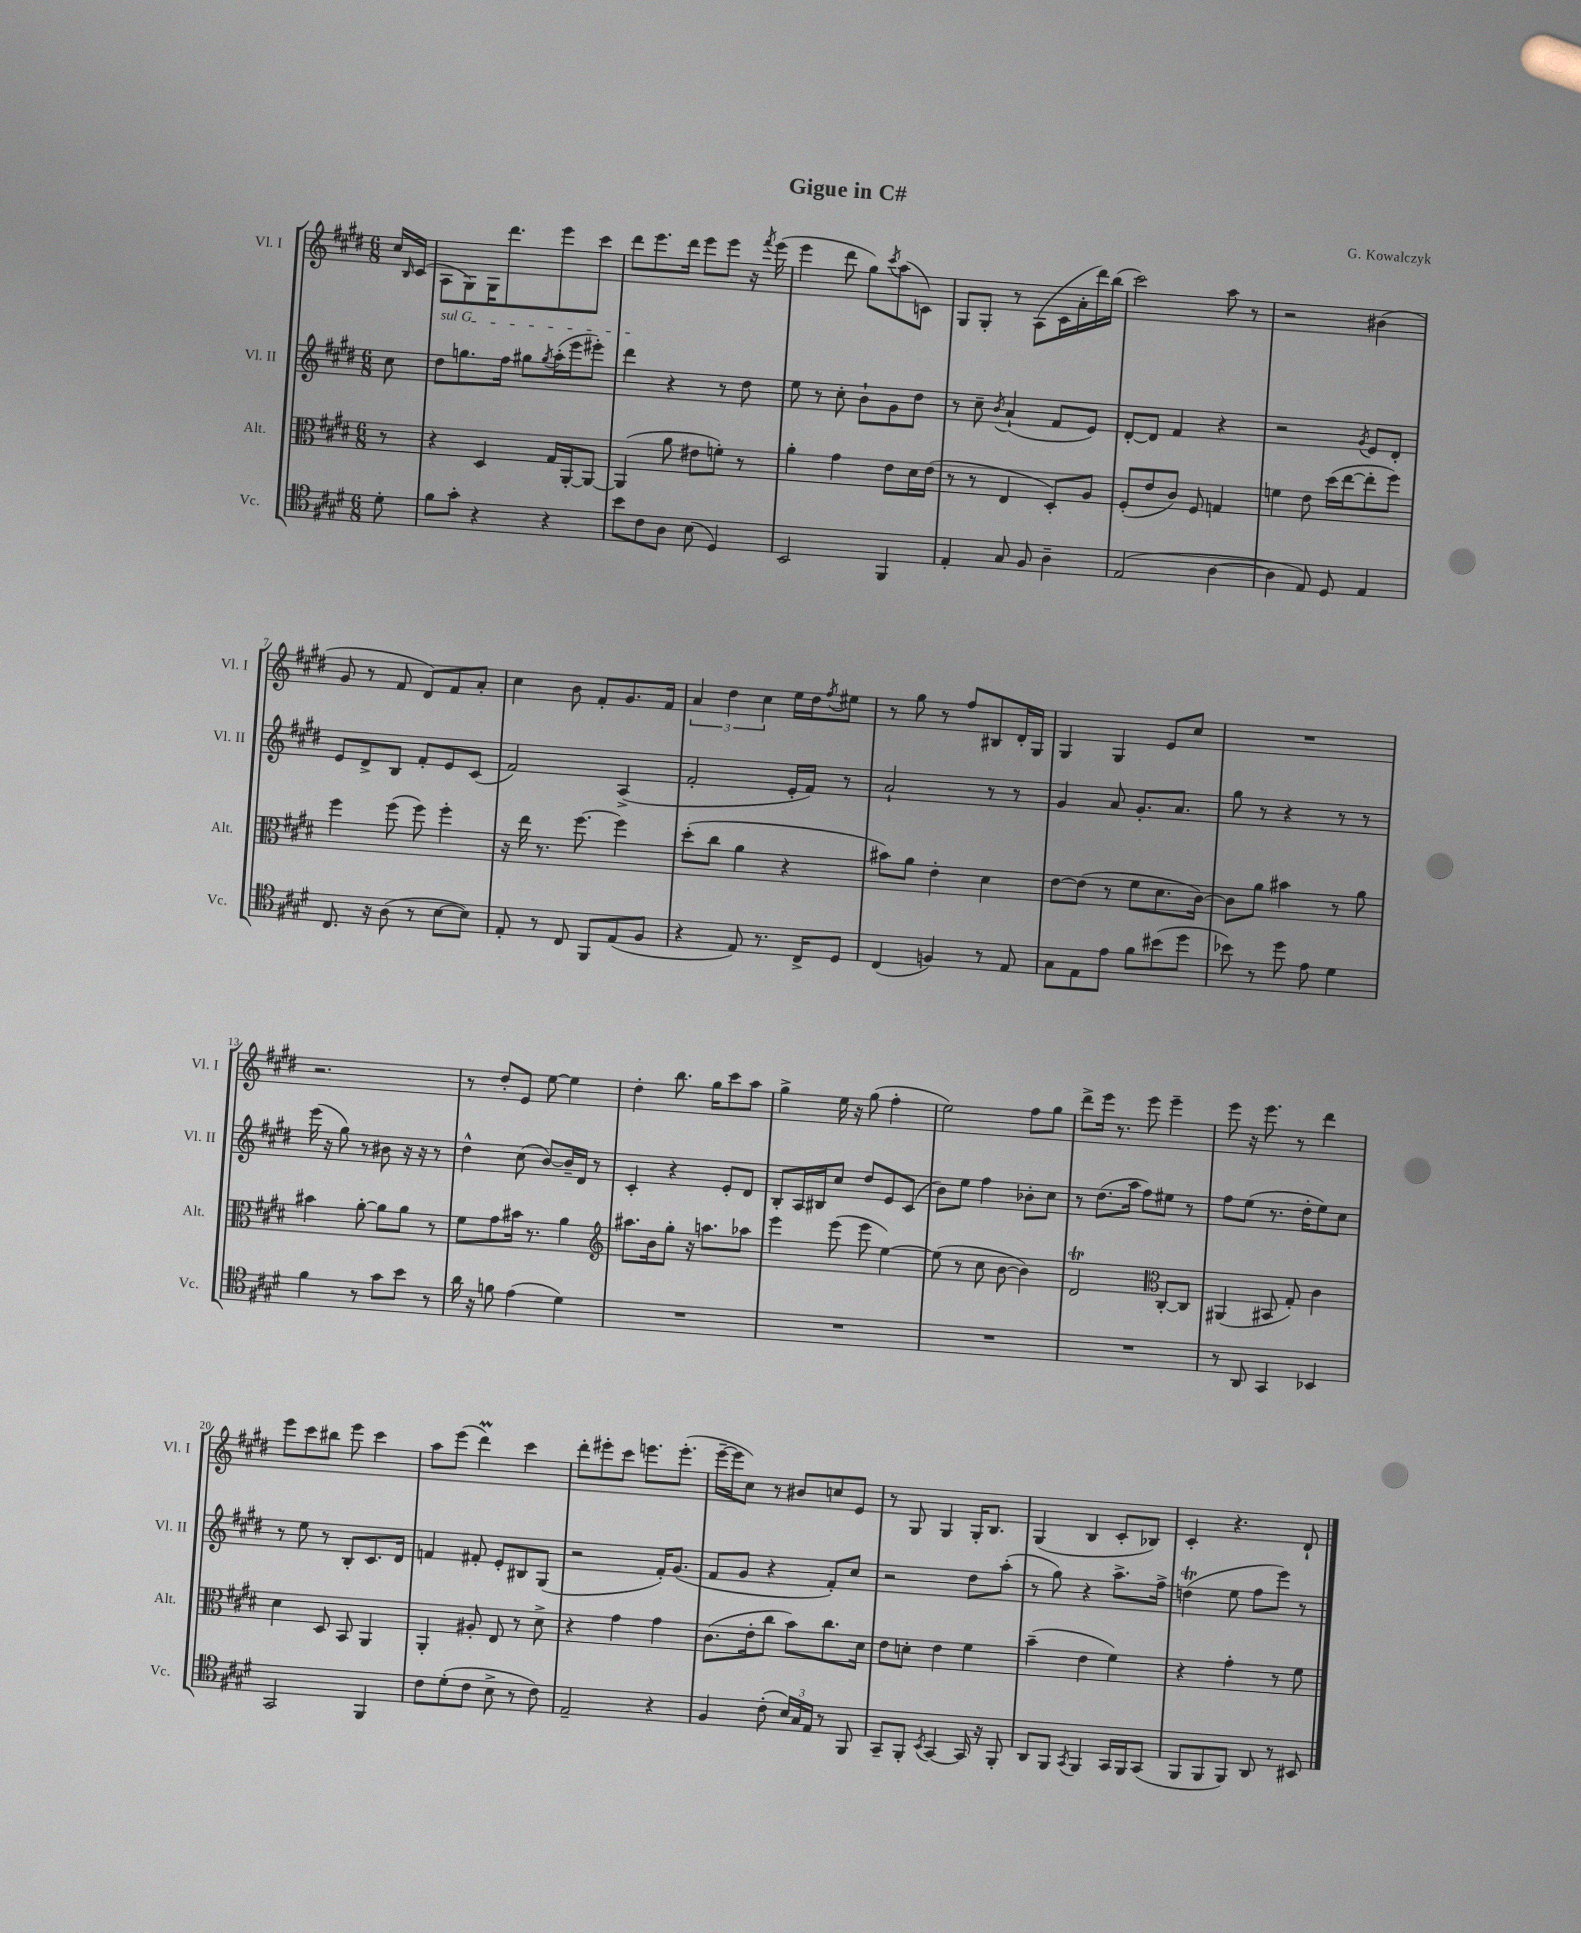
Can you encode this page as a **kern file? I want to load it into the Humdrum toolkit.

**kern	**kern	**kern	**kern
*part4	*part3	*part2	*part1
*staff4	*staff3	*staff2	*staff1
*I"Vc.	*I"Alt.	*I"Vl. II	*I"Vl. I
*I'Vc.	*I'Alt.	*I'Vl. II	*I'Vl. I
*clefC4	*clefC3	*clefG2	*clefG2
*k[f#c#g#d#]	*k[f#c#g#d#]	*k[f#c#g#d#]	*k[f#c#g#d#]
*M6/8	*M6/8	*M6/8	*M6/8
=	=	=	=
8d#'\	8r	8cc#\	16cc#/LL
.	.	.	16qqB/
.	.	.	(16c#/JJ
=1	=1	=1	=1
!	!	!LO:TX:a:i:t=sul G	!
8f#\L	4r	8dd#\L	8A\L
8g#'\J	.	8.ggn\	8G#\)
4r	4D#/	.	16G#\K
.	.	16ff#\Jk	8.ddd#\
.	.	8gg#X\L	.
.	.	8qgg#/	.
4r	16G#/LL	(16aa'\L	8eee\
.	[16AA'/J	16eee\J	.
.	8AA/J_	8eee#X'\J)	8ccc#\J
=2	=2	=2	=2
8b\L	(4AA/]	4ddd#\	8ddd#\L
8c#\	.	.	8.eee\
8A\J	8a\	4r	.
.	.	.	16ddd#\Jk
(8B\	8e#X\L	.	8eee\L
4D#/)	8fn'\J)	8r	8eee\J
.	8r	8dd#\	16r
.	.	.	8qfff#/
.	.	.	(16eee\
=3	=3	=3	=3
2BB/	4a'\	8ee\	4eee\
.	.	8r	.
.	4g#\	8cc#'\	8ddd#\
.	.	8b`\L	8gg#\L)
.	.	.	8qccc#/
4FF#/	8e\L	8g#\	(8aa\
.	16d#\L	8dd#\J	8cn\J)
.	(16e\JJ	.	.
=4	=4	=4	=4
4E'/	8r	8r	8G#/L
.	8r	8cc#~\	8G#'/J
.	.	8qb/	.
8G#/	4E/	(4a`/	8r
8F#/	.	.	(8A\L
4A~\	8D#'/L)	8f#/L	16c#\L
.	.	.	16a'\
.	8A/J	8e/J)	16ddd#\)
.	.	.	(16bb\JJ
=5	=5	=5	=5
(2E/	(8F#'/L	[8d#'/L	2ccc#\)
.	8e/	8d#/J]	.
.	8c#/J)	4f#/	.
.	8F#/	.	.
[4A\	4Gn/	4r	8aa\
.	.	.	8r
=6	=6	=6	=6
4A\]	4fn\	2r	2r
8E/)	8e\	.	.
8D#/	(16dd#\LL	.	.
.	[16ee\J	.	.
.	.	8qg#/	.
4E/	8ee'\]	8e/L	(4b#X\
.	8ff#\J)	8d#'/J	.
!!LO:LB:g=z
=7	=7	=7	=7
8.C#/	4ff#\	8e/L	8g#/
.	.	8d#^/	8r
16r	.	.	.
(8A\	(8ff#\	8B/J	8f#/
8r	8ff#\)	8f#'/L	8d#/L)
[8B\L	4ff#'\	8e/	8f#/
8B\J])	.	(8c#/J	8a'/J
=8	=8	=8	=8
8E'/	16r	2f#/)	4cc#\
.	16ee\	.	.
8r	8.r	.	.
8C#/	.	.	8b\
.	[8.ff#\	.	.
8FF#/L	.	.	8f#'/L
(8E/	4ff#\]	(4A^/	8.g#/
8F#/J	.	.	.
.	.	.	16f#/Jk
=9	=9	=9	=9
4r	(8dd#'\L	2f#'/	6a/
.	8cc#\J	.	.
.	.	.	6dd#\
8E/)	4a\	.	.
.	.	.	6cc#\
8.r	.	.	.
.	4r	16e'/LL	16ee\LL
16C#^/KL	.	16f#/JJ)	16dd#\J
.	.	.	8qff#/
8D#/J	.	8r	8ee#X\J
=10	=10	=10	=10
(4C#/	8b#X\L)	2a`/	8r
.	8a\J	.	8gg#\
4Fn/)	4e'\	.	8r
.	.	.	8ff#/L
8r	4d#\	8r	8B#X/
8E/	.	8r	16d#'/L
.	.	.	16G#/JJ
=11	=11	=11	=11
8G#\L	[8e\L	4g#/	4G#/
8E\	(8e\J]	.	.
8e\J	8r	8a/	4G#/
8f#\L	8f#\L	8.g#'/L	.
(8b#X\	8.d#\	.	8e/L
.	.	8.a/J	.
8dd#\J	.	.	8cc#/J
.	[16c#\Jk)	.	.
=12	=12	=12	=12
8b-X\)	8c#\L]	8gg#\	2.r
8r	8a\J	8r	.
8dd#\	4b#X\	4r	.
8e\	.	.	.
4d#\	8r	8r	.
.	8a\	8r	.
!!LO:LB:g=z
=13	=13	=13	=13
4f#\	4b#X\	(16eee\	2.r
.	.	16r	.
.	.	8gg#\)	.
8r	[8a'\	8r	.
8g#\L	8a\L]	8b#X\	.
8b\J	8a\J	16r	.
.	.	16r	.
8r	8r	8r	.
=14	=14	=14	=14
16a\	8f#\L	4dd#^^\	8r
16r	.	.	.
8fn\	8g#\	.	8dd#'/L
(4e\	16b#X\Jk	(8cc#\	8e/J
.	8.r	.	.
.	.	[8b/L)	[8ee\
4d#\)	4a\	16b~/L]	4ee\]
.	.	16d#/JJ	.
.	.	8r	.
=15	=15	=15	=15
*	*clefG2	*	*
2.r	8.aa#X\L	4c#'/	4dd#'\
.	16b\k	.	.
.	8gg#'\J	4r	8.bb\
.	16r	.	.
.	8.aan\L	.	16gg#\KL
.	.	8e'/L	8ccc#\
.	8aa-X\J	8d#/J	8aa\J
=16	=16	=16	=16
2.r	4eee\	8B'/L	4gg#^\
.	.	16A/L	.
.	.	16B#X/J	.
.	(8eee\	8cc#/J	16ee\
.	.	.	16r
.	8eee\	8dd#/L	(8gg#\
.	[4ee\)	8e/	4ff#'\
.	.	(8c#/J	.
=17	=17	=17	=17
2.r	(8ee\]	8b\L)	2ee\)
.	8r	8ee\J	.
.	8cc#\	4ff#\	.
.	[8b\	.	.
.	4b\])	8b-X'\L	8ff#\L
.	.	8cc#\J	8gg#\J
=18	=18	=18	=18
2.r	2d#t/	8r	8ddd#^\L
.	.	(8.dd#\L	16eee\Jk
.	.	.	8.r
.	.	16aa\Jk	.
.	.	8ff#\L)	8eee\
*	*clefC3	*	*
.	[8C#'/L	8ee#X\J	4eee~\
.	8C#/J]	8r	.
=19	=19	=19	=19
8r	(4AA#X/	8ff#\L	8eee\
8AA/	.	(8ee\J	16r
.	.	.	8.eee\
4GG#/	8BB#X/	8.r	.
.	8G#'/)	.	8r
.	.	16dd#'\KL	.
4BB-X/	4c#\	8ee\)	4ddd#\
.	.	8cc#\J	.
!!LO:LB:g=z
=20	=20	=20	=20
2GG#/	4d#\	8r	8eee\L
.	.	8ee\	8ccc#\
.	8D#/	8r	8bb#X\J
.	8BB/	8B'/L	8eee\
4FF#/	4AA/	8.c#/	4ccc#\
.	.	16d#/Jk	.
=21	=21	=21	=21
8c#\L	4AA'/	4fn/	8aa\L
(8d#'\	.	.	(8eee\J
8c#\J	8A#X'/	8f#X'/	4ddd#m\)
8B^\	8E/	8e'/L	.
8r	8r	8B#X/	4ccc#\
8c#\)	8d#^\	(8G#/J	.
=22	=22	=22	=22
2E~/	4r	2r	8ddd#'\L
.	.	.	8eee#X'\
.	4g#\	.	8ccc#\J
.	.	.	8.eeen\L
4r	4g#\	16f#'/KL)	.
.	.	(8.g#/J	(8.eee'\J
=23	=23	=23	=23
4F#/	(8.c#\L	8f#/L	[16eee~\LL
.	.	.	16eee\J]
.	.	8g#/J	8cc#\J)
.	16e'\k	.	.
(8c#'\	8cc#\J	4r	8r
24B/LL)	8b\L)	.	8b#X/L
24G#/	.	.	.
24E/JJ	.	.	.
8r	8.cc#\	8f#'/L)	8ccn/
8FF#/	.	8cc#/J	8e/J
.	16d#\Jk	.	.
=24	=24	=24	=24
8GG#~/L	8e\L	2r	8r
8FF#'/J	8dn'\J	.	8G#/
8qBB/	.	.	.
[4GG#/	4e\	.	4G#/
16GG#/]	4f#\	8dd#\L	16G#'/KL
16r	.	.	8.B/J
8FF#'/	.	(8aa'\J	.
=25	=25	=25	=25
8AA/L	(4b~\	8r	(4G#/
8FF#/J	.	8gg#\)	.
8qGG#/	.	.	.
4FF#/	4e\	4r	4B/
16GG#/LL	4f#\)	8.aa^\L	8c#'/L
16FF#/J	.	.	.
(8GG#/J	.	.	8B-X/J)
.	.	16ff#^\Jk	.
=26	=26	=26	=26
8FF#/L	4r	(4ddnT\	4c#'/
8FF#/	.	.	.
8FF#/J)	4g#'\	8ee\	4.r
8AA/	.	8ff#\L	.
8r	8r	8eee\J)	.
8BB#X/	8f#\	8r	8d#`/
==	==	==	==
*-	*-	*-	*-
